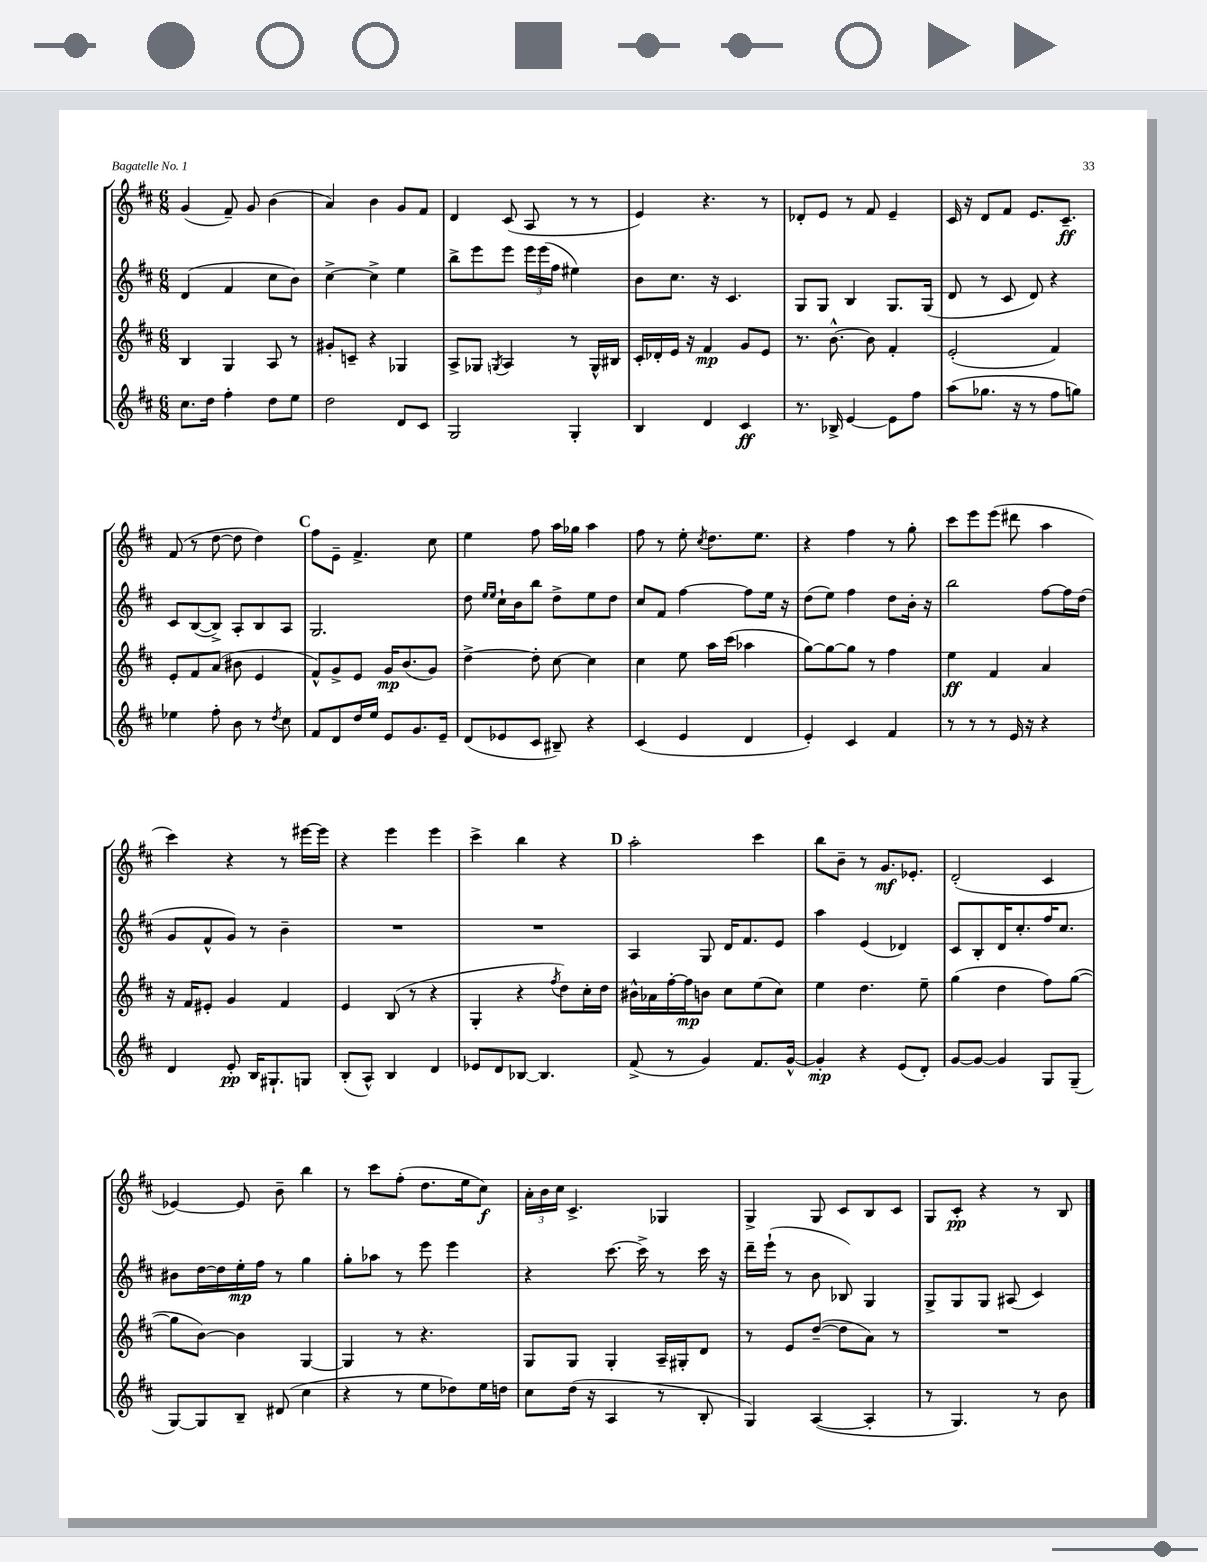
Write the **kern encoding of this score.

**kern	**kern	**kern	**kern
*staff4	*staff3	*staff2	*staff1
*clefG2	*clefG2	*clefG2	*clefG2
*k[f#c#]	*k[f#c#]	*k[f#c#]	*k[f#c#]
*M6/8	*M6/8	*M6/8	*M6/8
8.cc#	4B	(4d	(4g
16dd	.	.	.
4ff#'	4G	4f#	8f#~)
.	.	.	8g
8dd	8A	8cc#	(4b
8ee	8r	8b)	.
=	=	=	=
2dd	8g#'	[4cc#^	4a)
.	8c~	.	.
.	4r	4cc#^]	4b
8d	4G-	4ee	8g
8c#	.	.	8f#
=	=	=	=
2G	8A^	8bb^	4d
.	8G-	8eee	.
.	8qG	.	.
.	4A	8eee	(8c#
.	.	24eee	8A
.	.	(24eee	.
.	.	24ff#	.
4G'	8r	4ee#)	8r
.	16G^^	.	8r
.	16B#	.	.
=	=	=	=
4B	16c#'	8b	4e)
.	16d-'	.	.
.	16e	8.cc#	.
.	16r	.	.
4d	4f#	.	4.r
.	.	16r	.
.	.	4.c#	.
4c#	8g	.	.
.	8e	.	8r
=	=	=	=
8.r	8.r	8G	8d-'
.	.	8G	8e
16B-^	[8.b^^	.	.
[4e	.	4B	8r
.	8b]	.	8f#
8e]	4f#'	8.G	4e~
8ff#	.	.	.
.	.	(16G	.
=	=	=	=
(8aa	(2e'	8d	16c#
.	.	.	16r
8.gg-	.	8r	8d
.	.	8c#	8f#
16r	.	.	.
8r	.	8d)	8.e
8ff#	4f#)	4r	.
.	.	.	8.c#~
8gg)	.	.	.
=	=	=	=
4ee-	8e'	8c#	(8f#
.	8f#	([8B	8r
8ff#'	(8a	8B^])	[8dd
8b	8b#	8A'	8dd]
8r	4e	8B	4dd)
8qdd	.	.	.
8cc#	.	8A	.
=	=	=	=
8f#	8f#^^)	2.G	8ff#
8d	8g^	.	8e~
16dd	8e	.	4.f#^
16ee	.	.	.
8e	16g	.	.
.	(8.b	.	.
8.g	.	.	.
.	8g)	.	8cc#
16e~	.	.	.
=	=	=	=
(8d	[4dd^	8dd	4ee
.	.	16qqee	.
.	.	16qqee	.
8e-	.	16cc#`	.
.	.	16b	.
8c#	8dd']	8bb	8ff#
8B#~)	[8cc#	8dd^	16aa
.	.	.	16gg-
4r	4cc#]	8ee	4aa
.	.	8dd	.
=	=	=	=
(4c#	4cc#	8cc#	8ff#
.	.	8f#	8r
4e	8ee	[4ff#	8ee'
.	.	.	8qcc#
.	16aa	.	8.dd
.	(16ccc#	.	.
4d	4aa-	8ff#]	.
.	.	.	8.ee
.	.	16ee	.
.	.	16r	.
=	=	=	=
4e')	[8gg)	(8dd	4r
.	8gg_	8ee)	.
4c#	8gg]	4ff#	4ff#
.	8r	.	.
4f#	4ff#	8dd	8r
.	.	16b'	8gg'
.	.	16r	.
=	=	=	=
8r	4ee	2bb	8ccc#
8r	.	.	8eee
8r	4f#	.	(8eee
16e	.	.	8ddd#
16r	.	.	.
4r	4a	[8ff#	4aa
.	.	16ff#]	.
.	.	(16dd	.
=	=	=	=
4d	16r	8g	4ccc#)
.	16f#	.	.
.	8e#'	8f#^^	.
8e'	4g	8g)	4r
16B	.	8r	.
8.G#`	.	.	.
.	4f#	4b~	8r
8G	.	.	[16eee#
.	.	.	16eee#]
=	=	=	=
(8B'	4e	2.r	4r
8A^^)	.	.	.
4B	(8B	.	4eee
.	8r	.	.
4d	4r	.	4eee
=	=	=	=
8e-	4G'	2.r	4ccc#^
8d	.	.	.
[8B-	4r	.	4bb
4.B-]	.	.	.
.	8qff#	.	.
.	8dd)	.	4r
.	16cc#'	.	.
.	16dd	.	.
=	=	=	=
(8f#^	16b#^^	4A	2aa'
.	16a-	.	.
8r	[16ff#'	.	.
.	16ff#]	.	.
4g)	8b	8G	.
.	8cc#	16d	.
.	.	8.f#	.
8.f#	(8ee	.	4ccc#
.	8cc#)	8e	.
[16g^^	.	.	.
=	=	=	=
4g']	4ee	4aa	8bb
.	.	.	8b~
4r	4.dd	(4e	8r
.	.	.	8.g
(8e	.	4d-)	.
.	.	.	8.e-'
8d')	8ee~	.	.
=	=	=	=
[8g	(4gg	8c#	(2d'
8g_	.	8B'	.
4g]	4dd	16d	.
.	.	8.cc#'	.
8G	8ff#)	16ff#	4c#
.	.	8.cc#	.
(8G~	([8gg	.	.
=	=	=	=
[8G)	8gg]	8b#	[4e-)
8G]	[8b)	[16dd	.
.	.	16dd]	.
8B~	4b]	16ee'	8e-]
.	.	16ff#	.
(8d#	.	8r	8b~
4cc#	[4G	4gg	4bb
=	=	=	=
4r	4G]	8gg'	8r
.	.	8aa-	8ccc#
8r	8r	8r	(8ff#'
8ee	4.r	8eee	8.dd
8dd-)	.	4eee	.
.	.	.	16ee
16ee	.	.	8cc#)
16dd	.	.	.
=	=	=	=
8cc#	8G	4r	24a'
.	.	.	24b
.	.	.	24cc#
(16dd	8G	.	4.c#^
16r	.	.	.
4A	4G'	[8.ccc#	.
.	.	16ccc#^]	.
8r	16A~	8r	4G-
.	16G#'	.	.
8B'	8d	16ccc#	.
.	.	16r	.
=	=	=	=
4G)	8r	16ddd~	4G^
.	.	(16eee`	.
.	8e	8r	.
([4A	([8dd~	8b	8G
.	8dd]	8B-)	8c#
4A']	8a)	4G	8B
.	8r	.	8c#
=	=	=	=
8r	2.r	8G^	8G
4.G)	.	8G	8c#'
.	.	8G	4r
.	.	(8A#	.
8r	.	4c#)	8r
8b	.	.	8B
==	==	==	==
*-	*-	*-	*-
